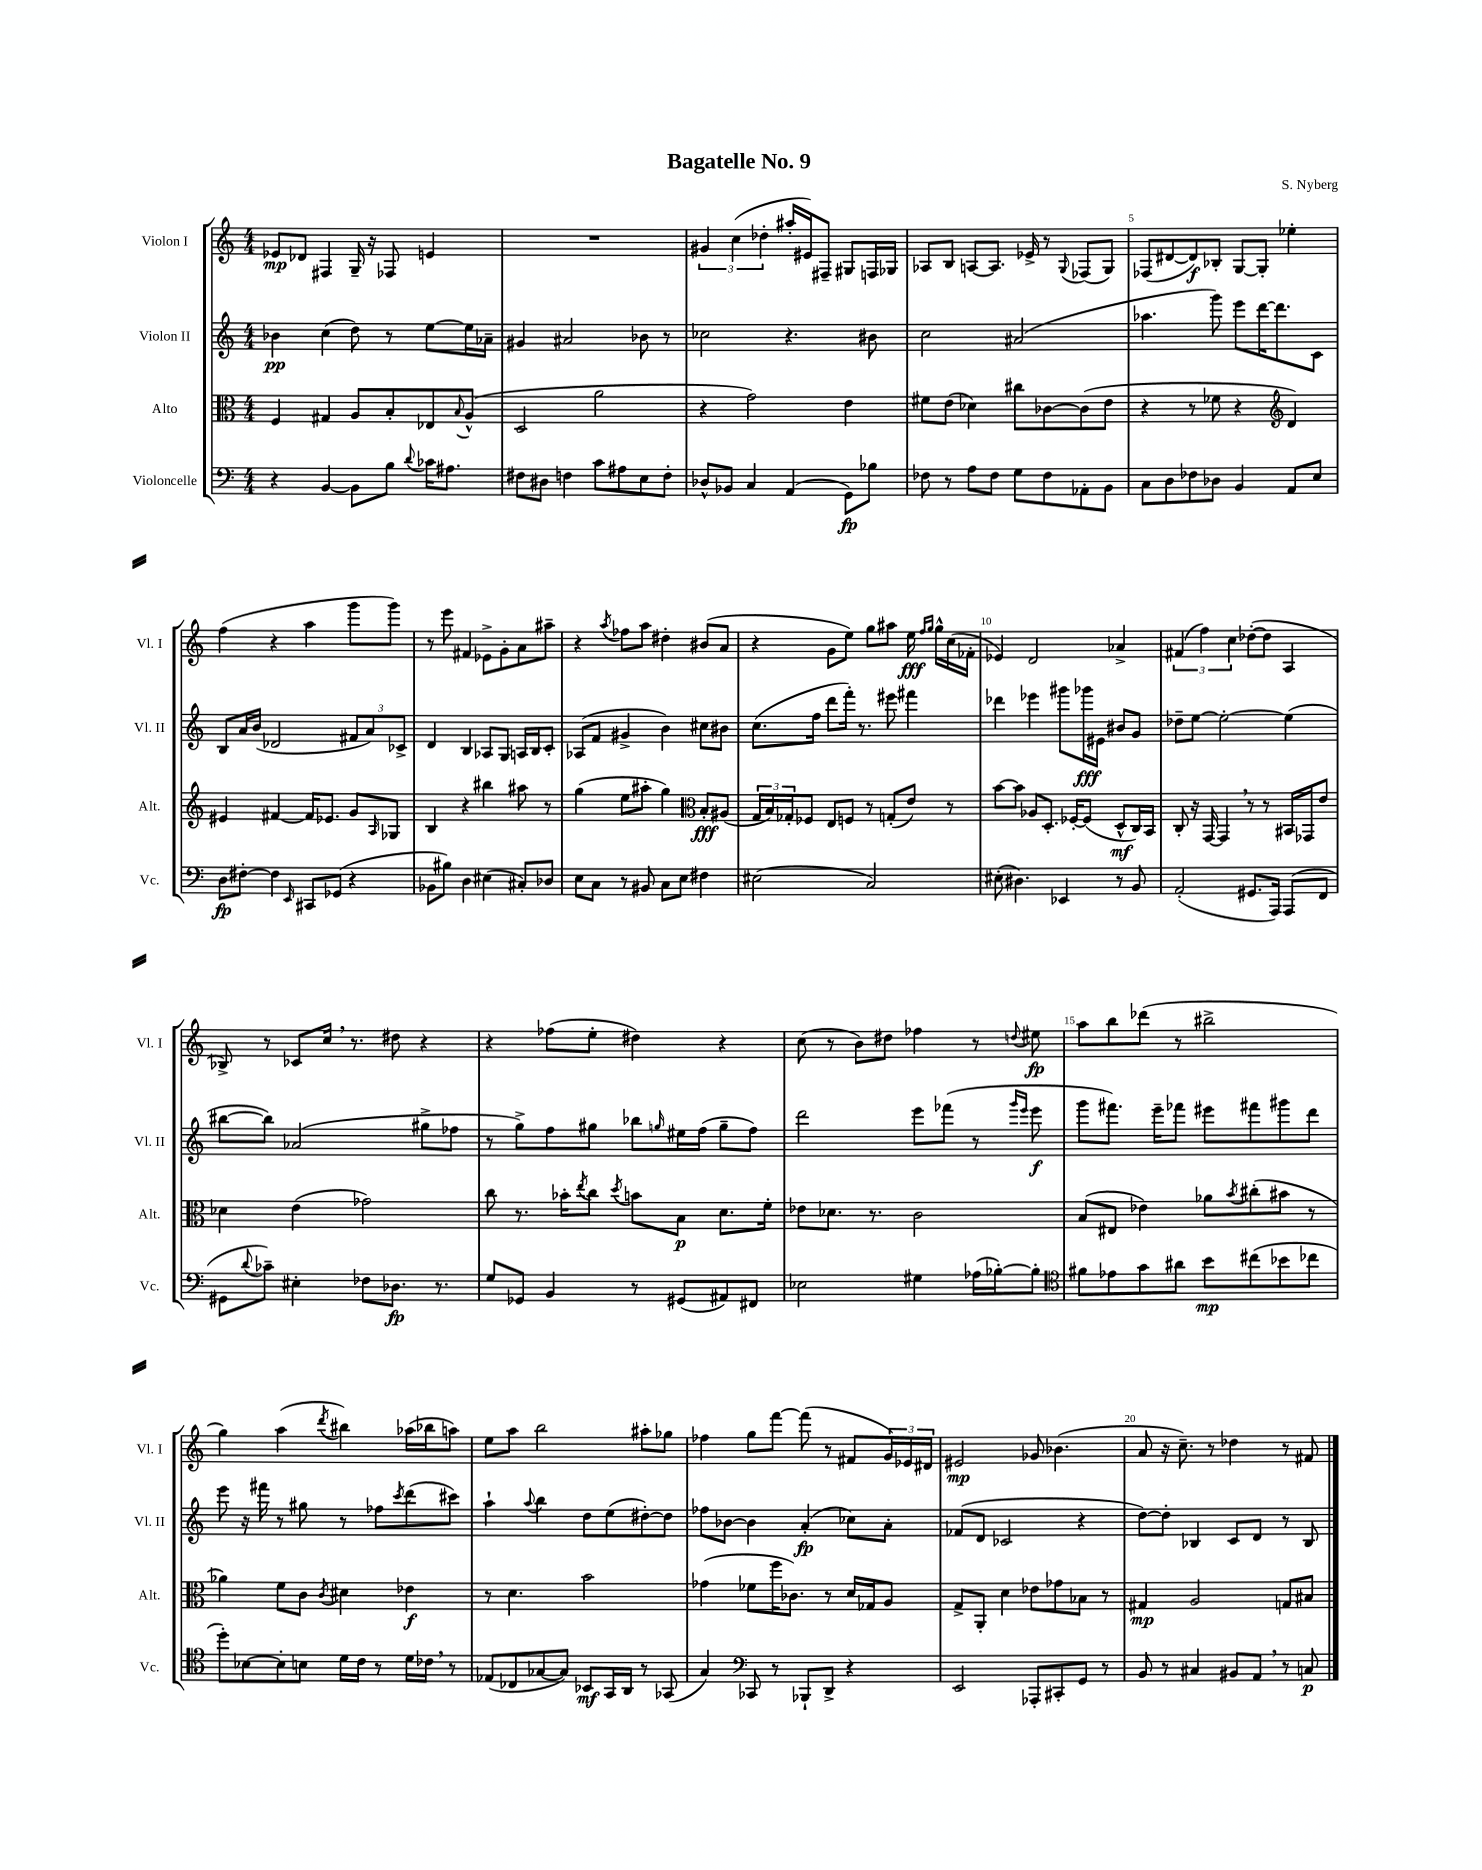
\header { title = "Bagatelle No. 9" composer = "S. Nyberg" }
<<
\new StaffGroup <<
\new Staff = "s0" \with { instrumentName = "Violon I" shortInstrumentName = "Vl. I" } {
    \clef treble \key c \major \numericTimeSignature \time 4/4
    ees'8\mp des'8 fis4 g16-- r16 fes8 e'4 |
    R1 |
    \tuplet 3/2 { gis'4 c''4( des''4-. } ais''16-. eis'16) fis8-- gis8 f16 ges16 |
    aes8 b8 a8~ a8. ees'16-> r8 \appoggiatura { g8 } fes8( g8) |
    fes8( dis'8~ dis'8\f) bes8-. g8~ g8-. ees''4-. |
    f''4( r4 a''4 g'''8 g'''8) |
    r8 e'''8 fis'4 ees'8-> g'8-. a'8 ais''8-- |
    r4 \acciaccatura { a''8 } fes''8 a''8 dis''4-. bis'8( a'8 |
    r4 g'8 e''8) g''8 ais''8 e''16\fff \grace { f''16 g''16 } g''16-^ c''16( fes'16-. |
    ees'4) d'2 aes'4-> |
    \tuplet 3/2 { fis'4( f''4) c''4 } des''8~-.( des''8 a4 |
    bes8->) r8 ces'8 c''16 \breathe r8. dis''8 r4 |
    r4 fes''8( e''8-. dis''4) r4 |
    c''8( r8 b'8) dis''8 fes''4 r8 \appoggiatura { d''8 } eis''8\fp |
    a''8 b''8 des'''8( r8 bis''2-> |
    g''4) a''4( \acciaccatura { d'''8 } bis''4) aes''16( bes''16 a''8) |
    e''8 a''8 b''2 ais''8-. ges''8 |
    fes''4 g''8 f'''8~ f'''8( r8 fis'8 \tuplet 3/2 { g'16) ees'16 dis'16 } |
    eis'2\mp ges'8 bes'4.( |
    a'8 r16 c''8.--) r8 des''4 r8 fis'8 \bar "|." |
}
\new Staff = "s1" \with { instrumentName = "Violon II" shortInstrumentName = "Vl. II" } {
    \clef treble \key c \major \numericTimeSignature \time 4/4
    bes'4\pp c''4( d''8) r8 e''8~ e''16 aes'16-- |
    gis'4 ais'2 bes'8 r8 |
    ces''2 r4. bis'8 |
    c''2 ais'2( |
    aes''4. g'''8) e'''8 d'''16~ d'''8. c'8 |
    b8 a'16 b'16( des'2 \tuplet 3/2 { fis'8 a'8) ces'8-> } |
    d'4 b4 aes8 g8 a16 b16 c'8-. |
    aes8( f'8 gis'4-> b'4) cis''8 bis'8 |
    c''8.( f''16 d'''8 f'''16-.) r8. eis'''8 fis'''4 |
    des'''4 ees'''4 gis'''8 ges'''16\fff eis'16 bis'8 g'8 |
    des''8-- e''8~ e''2~-. e''4( |
    bis''8~ bis''8) aes'2( gis''8-> fes''8 |
    r8 g''8->) f''8 gis''8 bes''8 \grace { g''16 } eis''16 f''16( g''8-- f''8) |
    d'''2 e'''8 fes'''8( r8 \grace { g'''16 e'''16 } e'''8\f |
    g'''8 fis'''8.) e'''16-- fes'''8 eis'''8 fis'''8 gis'''8 d'''8 |
    e'''8 r16 fis'''16 r8 gis''8 r8 fes''8 \acciaccatura { c'''8 } d'''8( cis'''8) |
    a''4-! \appoggiatura { a''8 } b''4 d''8 e''8( dis''8~-.) dis''8 |
    fes''8 bes'8~ bes'4 a'4-.\fp( ces''8) a'8-. |
    fes'8( d'8 ces'2 r4 |
    d''8~) d''8-. bes4 c'8 d'8 r8 bes8 \bar "|." |
}
\new Staff = "s2" \with { instrumentName = "Alto" shortInstrumentName = "Alt." } {
    \clef alto \key c \major \numericTimeSignature \time 4/4
    f4 gis4 a8 b8-. ees8 \appoggiatura { b8 } a8-^( |
    d2 a'2 |
    r4 g'2) e'4 |
    fis'8 e'8( des'4) cis''8 ces'8~ ces'8( e'8 |
    r4 r8 fes'8 r4 \clef treble d'4) |
    eis'4 fis'4~ fis'16 ees'8. g'8 \grace { a16 } ges8 |
    b4 r4 bis''4 ais''8 r8 |
    g''4( e''8 ais''8-. g''4) \clef alto b8-.\fff ais8( |
    \tuplet 3/2 { g16 b16) ges16-. } fes8 e8 f8 r8 g8-.( e'8) r8 |
    b'8~ b'8 aes8 d8.-. fes16~-. fes8( d8-^\mf c16) b,16 |
    c8-. r16 g,16~ g,4 \breathe r8 r8 bis,16 ges,16 e'8 |
    des'4 e'4( ges'2) |
    c''8 r8. bes'16-. \acciaccatura { e''8 } c''8 \acciaccatura { d''8 } b'8 b8\p d'8. f'16-. |
    ees'8 des'8. r8. c'2 |
    b8( eis8 ees'4) aes'8 \acciaccatura { b'8 } cis''8-.( bis'8 r8 |
    aes'4) f'8 c'8 \acciaccatura { c'8 } dis'4 ees'4\f |
    r8 d'4. b'2 |
    ges'4( fes'8 f''16 ces'8.) r8 d'16 ges16 a8 |
    g8-> a,8-. d'4 ees'8 ges'8 bes8 r8 |
    gis4\mp a2 g8 bis8 \bar "|." |
}
\new Staff = "s3" \with { instrumentName = "Violoncelle" shortInstrumentName = "Vc." } {
    \clef bass \key c \major \numericTimeSignature \time 4/4
    r4 b,4~ b,8 b8 \appoggiatura { d'8 } ces'16 ais8. |
    fis8 dis8 f4 c'8 ais8 e8 f8-. |
    des8-^ bes,8 c4 a,4( g,8\fp) bes8 |
    fes8 r8 a8 fes8 g8 fes8 aes,8-. b,8 |
    c8 d8 fes8 des8 b,4 a,8 e8 |
    d8\fp fis8~-. fis4 \grace { e,16 } cis,8 ges,8( r4 |
    bes,8 bis8) d4 eis4( cis8-.) des8 |
    e8 c8 r8 bis,8 c8 e8 fis4 |
    eis2( c2) |
    eis8-.( dis4.) ees,4 r8 b,8 |
    a,2-.( gis,8. a,,16) a,,8( f,8 |
    gis,8 \appoggiatura { d'8 } ces'8--) eis4-. fes8 des8.\fp r8. |
    g8 ges,8 b,4 r8 gis,8( ais,8) fis,8 |
    ees2 gis4 aes16( bes16~-.) bes8-. |
    \clef tenor fis'8 ees'8 g'8 ais'8 b'8\mp cis''8( bes'8 ces''8 |
    d''8-.) bes8~ bes8-. b8 d'16 c'16 r8 d'16 ces'16 \breathe r8 |
    ees8( ces8 ges8~ ges8) bes,8\mf g,16 a,16 r8 ges,8( |
    g4) \clef bass ces,8 r8 bes,,8-! d,8-> r4 |
    e,2 aes,,8-. cis,8-. g,8 r8 |
    b,8 r8 cis4 bis,8 a,8 \breathe r8 c8\p \bar "|." |
}
>>
>>
\layout { \context { \Score \override BarNumber.break-visibility = ##(#f #t #t) barNumberVisibility = #(every-nth-bar-number-visible 5) } }
